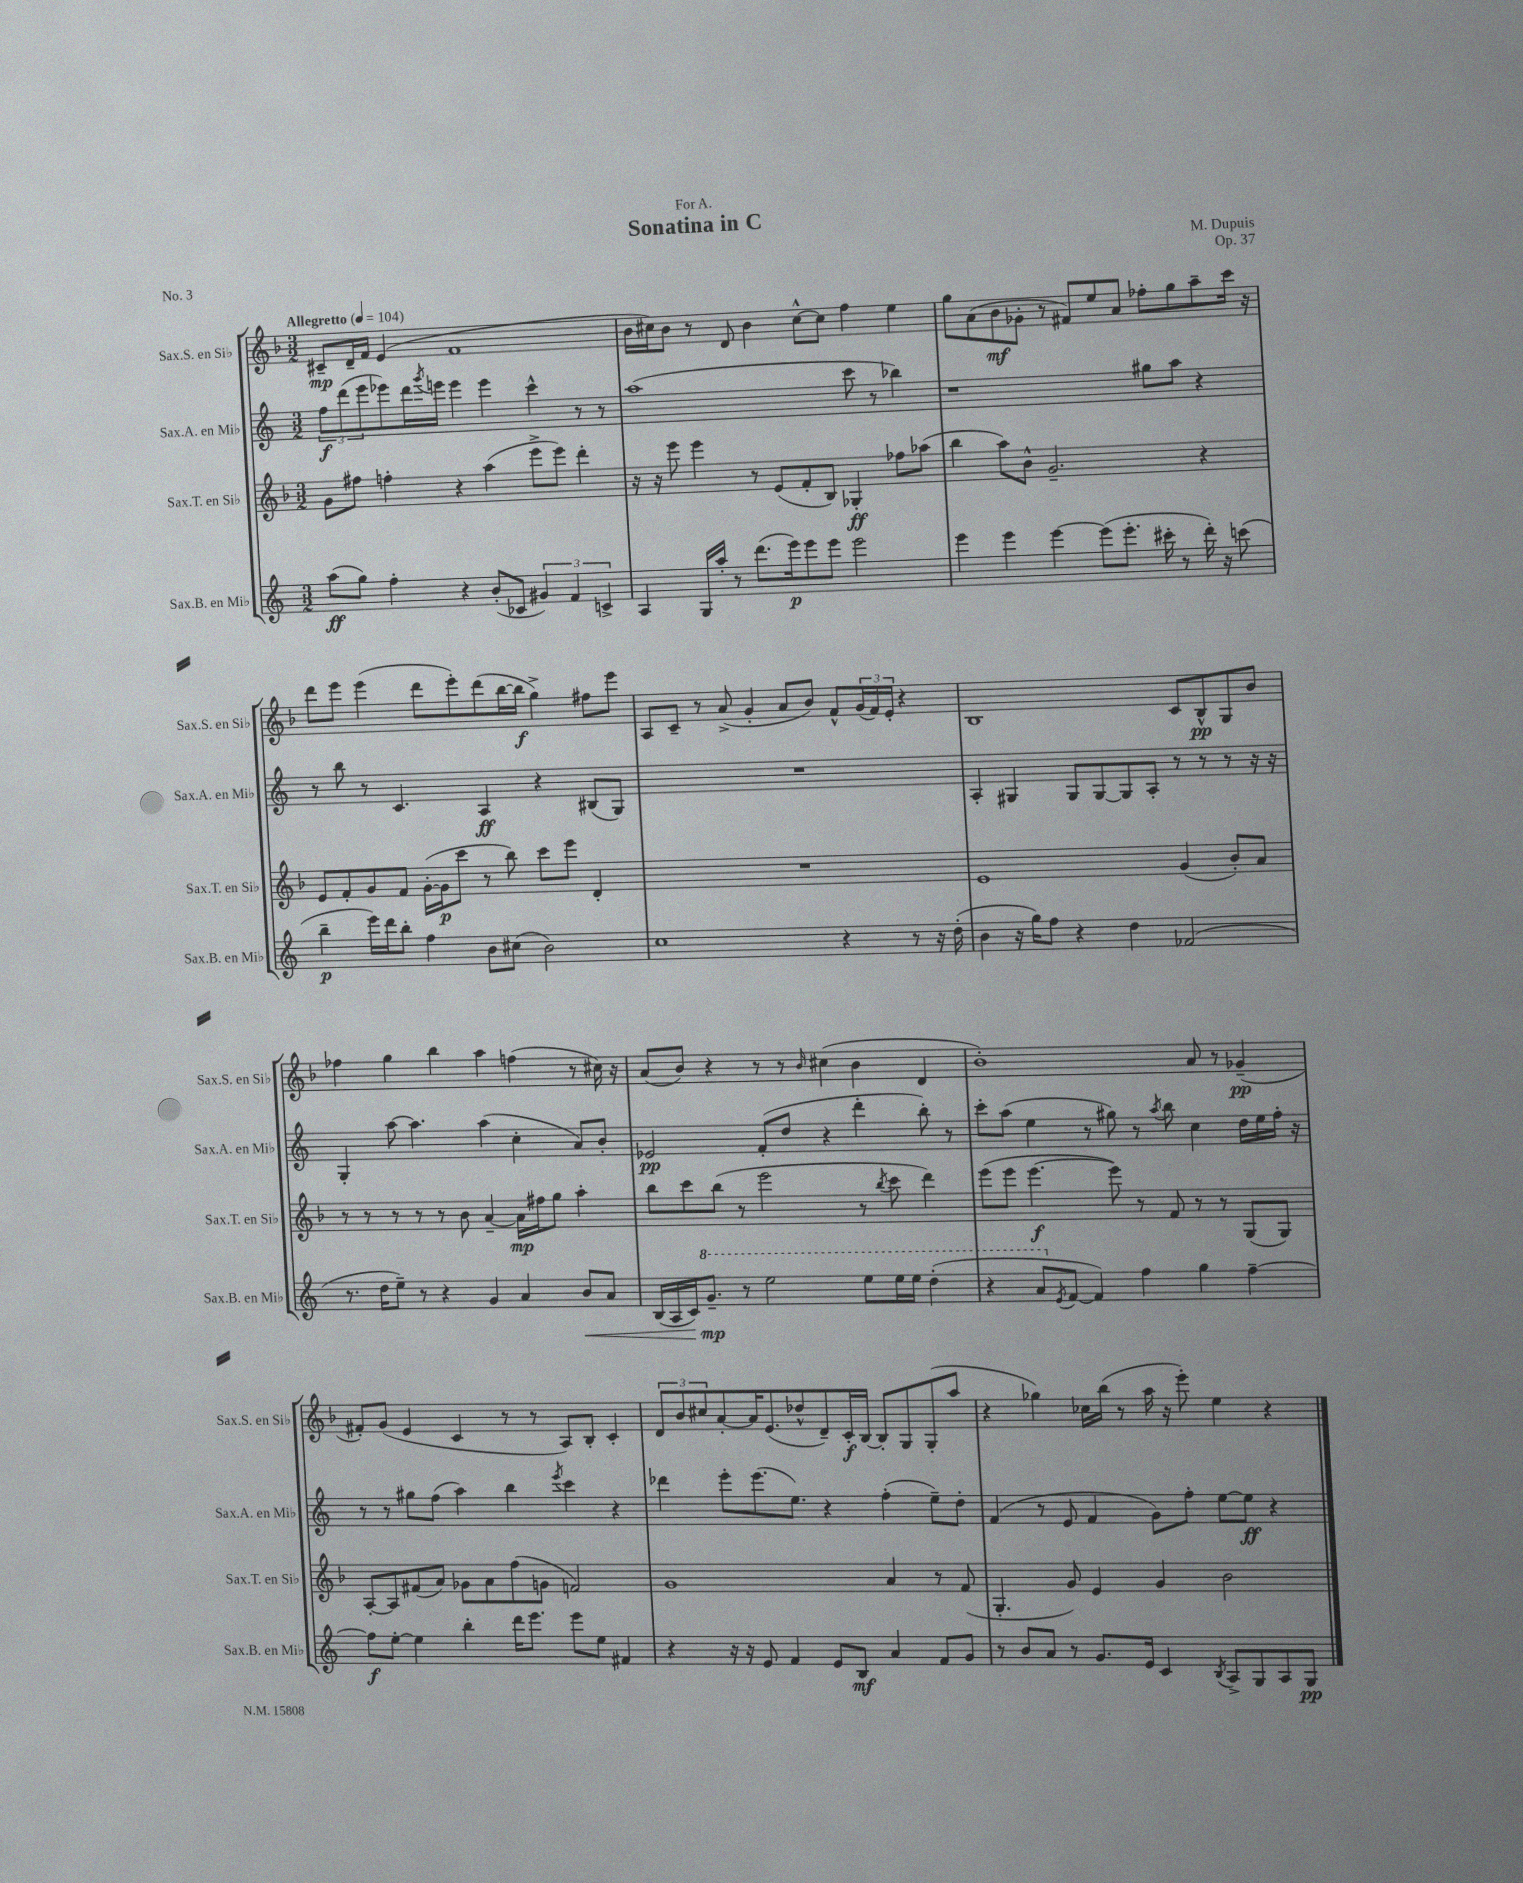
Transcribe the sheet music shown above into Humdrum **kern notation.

**kern	**kern	**kern	**kern
*staff4	*staff3	*staff2	*staff1
*clefG2	*clefG2	*clefG2	*clefG2
*k[]	*k[b-]	*k[]	*k[b-]
*M3/2	*M3/2	*M3/2	*M3/2
*MM104	*MM104	*MM104	*MM104
(8aa\L	8g\L	12ff\L	8c#~/L
.	.	(12ddd\	.
8gg\J)	8ff#\J	.	16d~/L
.	.	12eee\	.
.	.	.	16f/JJ
4ff'\	4ff'\	8eee-\)	(4e/
.	.	16ddd\L	.
.	.	8qggg/	.
.	.	16eee\JJ	.
4r	4r	4eee\	1f
(8b'/L	(4aa\	4eee\	.
8c-/J	.	.	.
6g#/)	8eee^\L	4ccc^^\	.
.	8eee\J)	.	.
6f/	.	.	.
.	4ddd'\	8r	.
6c^/	.	.	.
.	.	8r	.
=	=	=	=
4A/	16r	(1aa	16b-\LL
.	16r	.	16cc#\J)
.	8eee\	.	8b-\J
16G/LL	4eee\	.	8r
16aa'/JJ	.	.	.
8r	.	.	8d/
(8.ddd\L	8r	.	4b-\
.	(8e/L	.	.
16eee\k)	.	.	.
8eee\	8f'/	.	[8cc#^^\L
8eee\J	8B-/J)	.	8cc#\]J
2eee\	4G-'/	8ccc\	4ff\
.	.	8r	.
.	8ff-\L	4bb-\)	4ee\
.	(8aa-\J	.	.
=	=	=	=
4eee\	4bb-\	1r	8gg\L
.	.	.	(8a\
4eee\	8aa\L)	.	8b-\
.	8b-^^\J	.	8g-'\J
[4eee\	2.g~/	.	8r
.	.	.	8f#/L)
(8eee\]L	.	.	8ee/
8.eee'\J	.	.	8a/J
.	.	8gg#\L	8ff-'\L
16ccc#'\	.	.	.
8r	.	8aa\J	8gg\
16ddd'\)	4r	4r	8aa~\
16r	.	.	.
(8ccc\	.	.	16ccc\Jk
.	.	.	16r
=	=	=	=
4bb~\	8e/L	8r	8ddd\L
.	8f'/	8bb\	8eee\J
16eee\LL)	8g/	8r	(4eee\
16ddd\J	.	.	.
8bb'\J	8f/J	4.c/	.
4ff\	([16g'\LL	.	8ddd\L
.	16g\]J	.	.
.	8ccc\J	.	8eee'\)
8b\L	8r	4A/	(8ddd\
(8cc#\J	8bb-\)	.	[16bb-\L
.	.	.	16bb-\]JJ
2b\)	8ccc\L	4r	4gg^\)
.	8eee\J	.	.
.	4d'/	(8B#/L	8ff#\L
.	.	8G/J)	8eee\J
=	=	=	=
1cc	1.r	1.r	8A/L
.	.	.	8c~/J
.	.	.	8r
.	.	.	(8a^/
.	.	.	4g'/
.	.	.	8a/L
.	.	.	8b-/J)
4r	.	.	8f^^/L
.	.	.	(24g/L
.	.	.	24f/)
.	.	.	24e'/JJ
8r	.	.	4r
16r	.	.	.
(16dd'\	.	.	.
=	=	=	=
4b\	1e	4A'/	1B-
16r	.	4G#/	.
16gg\LK)	.	.	.
8ff\J	.	.	.
4r	.	8G#/L	.
.	.	[8G#/	.
4dd\	.	8G#/]	.
.	.	8A'/J	.
(2f-/	(4g/	8r	8c/L
.	.	8r	8B-^^/
.	8b-'/L)	8r	8G/
.	8a/J	16r	8b-/J
.	.	16r	.
=	=	=	=
8.r	8r	4G'/	4ff-\
.	8r	.	.
16dd\LK	.	.	.
8ee~\J)	8r	[8aa\	4gg\
8r	8r	4.aa\]	.
4r	8r	.	4bb-\
.	8b-\	.	.
4g/	[4a~/	(4aa\	4aa\
4a/	16a\]LL	4cc'\	(4ff\
.	16ff#\J	.	.
.	8gg\J	.	.
8b/L	4aa'\	8a/L)	8r
8a/J	.	8b'/J	16cc#\)
.	.	.	16r
=	=	=	=
(16B/LL	8bb-\L	2e-/	(8a/L
16A/	.	.	.
16c/J)	8ccc\	.	8b-/J)
8.gg~/J	.	.	.
.	(8bb-\J	.	4r
8r	8r	.	.
2eee\	2eee\	(8f'/L	8r
.	.	8dd/J	8r
.	.	.	16qqb-/
.	.	4r	(4cc#\
8eee\L	8r	4ddd'\	4b-\
.	8qbb-/	.	.
16eee\L	8ccc\	.	.
16eee\JJ	.	.	.
(4ddd'\	4ddd\)	8bb'\)	4d/
.	.	8r	.
=	=	=	=
4r	(8eee\L	8ccc'\L	1b-')
.	8eee\J	(8aa\J	.
8aa/L	[4.eee\	4ee\	.
8qe/	.	.	.
[8f/J	.	.	.
4f/])	.	8r	.
.	8eee\])	8gg#\)	.
4ff\	8r	8r	.
.	.	8qaa/	.
.	8f/	8bb\	.
4gg\	8r	4cc\	8a/
.	8r	.	8r
[4ff~\	(8G/L	16dd\LL	(4g-~/
.	.	16ee\	.
.	8G/J)	16ff'\JJ	.
.	.	16r	.
=	=	=	=
8ff\]L	[8A'/L	8r	8f#'/L)
[8ee'\J	8A/]	8r	(8g/J
4ee\]	(8f#/	8gg#\L	4e/
.	8a/J)	(8ff\J	.
4bb'\	8g-\L	4aa\)	4c/
.	8a\	.	.
16ddd\LK	(8ff\	4bb\	8r
8.eee\J	.	.	.
.	8g\J	.	8r
.	.	8qeee/	.
8eee\L	2f/)	4ccc\	8A/L)
8ee\J	.	.	8B-'/J
4f#/	.	4r	4c'/
=	=	=	=
4r	1g	4ddd-\	12d/L
.	.	.	12b-/
.	.	.	12cc#/
16r	.	8eee'\L	[8a'/
16r	.	.	.
8e/	.	(8.eee\	16a/]K
.	.	.	(8.e/
4f/	.	.	.
.	.	8.ee\J)	.
.	.	.	8dd-^^/
8e/L	.	4r	8d~/)
8B/J	.	.	16c'/L
.	.	.	[16B-/JJ
4a/	4a/	(4ff'\	8B-'/]L
.	.	.	8G/
8f/L	8r	8ee~\L)	(8G'/
8g/J	(8f/	8dd'\J	8aa/J
=	=	=	=
8r	4.G'/	(4f/	4r
8b/L	.	.	.
8a/J	.	8r	4gg-\)
8r	8g/)	8e/	.
8.g/L	4e/	4f/	16cc-\LL
.	.	.	(16bb-\JJ
.	.	.	8r
16e/Jk	.	.	.
4c/	4g/	8g\L)	16aa\
.	.	.	16r
.	.	8ff'\J	8eee'\)
8qB/	.	.	.
8A^/L	2b-\	[8ee\L	4ee\
8G/	.	8ee\]J	.
8A/	.	4r	4r
8G/J	.	.	.
==	==	==	==
*-	*-	*-	*-
